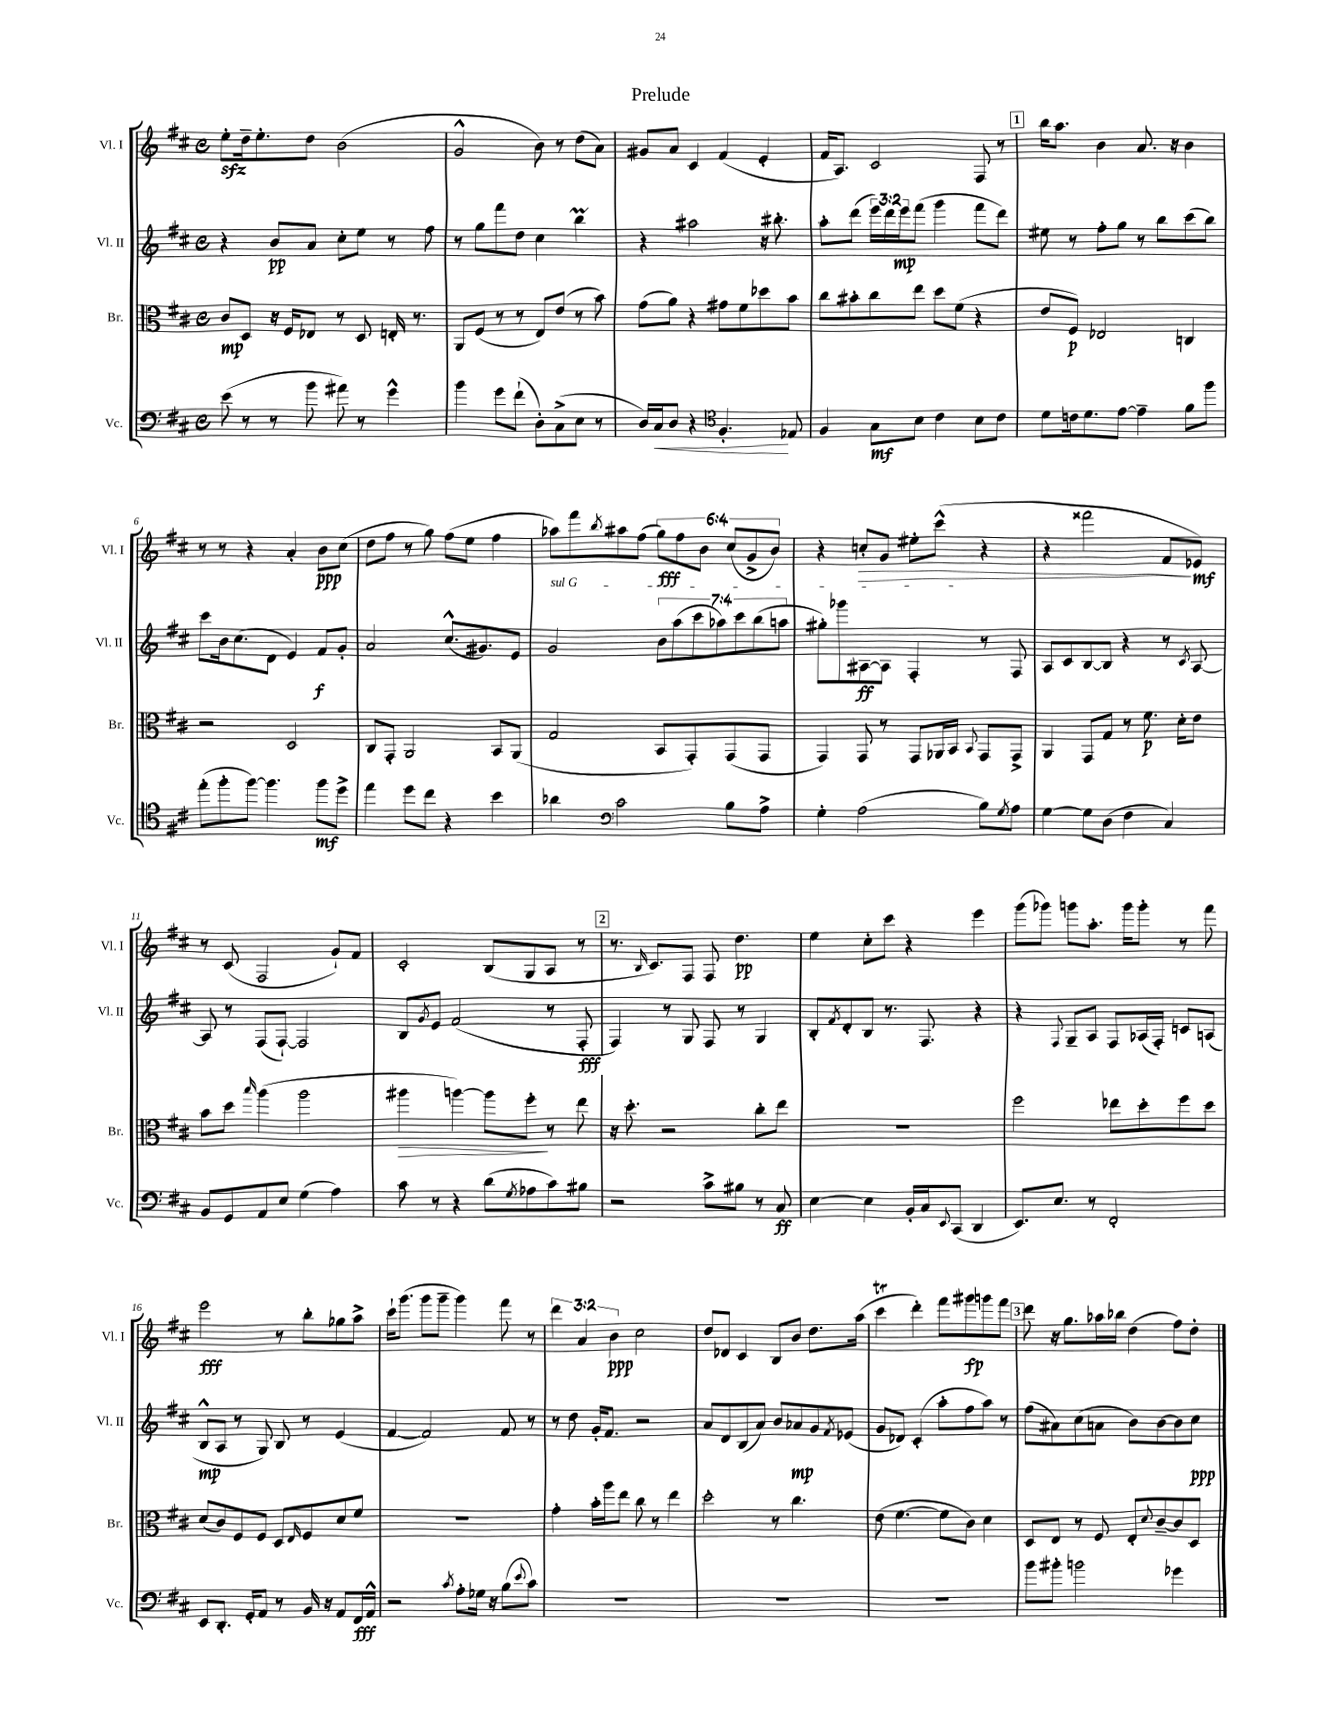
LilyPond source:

\header { title = "Prelude" }
<<
\new StaffGroup <<
\new Staff = "s0" \with { instrumentName = "Vl. I" shortInstrumentName = "Vl. I" } {
    \clef treble \key d \major \defaultTimeSignature \time 4/4 \override Staff.TupletNumber.text = #tuplet-number::calc-fraction-text
    e''8-.\sfz d''16-- e''8.-. d''8 b'2( |
    g'2-^ b'8) r8 d''8( a'8) |
    gis'8 a'8 cis'4 fis'4( e'4-. |
    fis'16 a8.) cis'2 fis8 r8 |
    \mark \markup { \box "1" } b''16 a''8. b'4 a'8. r16 b'4 |
    r8 r8 r4 a'4-. b'8\ppp cis''8( |
    d''8 fis''8 r8 g''8) fis''8( e''8 fis''4 |
    aes''8) fis'''8 \acciaccatura { b''8 } ais''8 fis''8( \tuplet 6/4 { g''8\fff) fis''8 b'8 cis''8( g'8-> b'8) } |
    r4 c''8-.\> g'8 eis''8-. cis'''8-^( r4 |
    r4 fisis'''2 fis'8\! ees'8\mf) |
    r8 cis'8( fis2 g'8-!) fis'8 |
    cis'2-. b8( g8 a8 r8 |
    \mark \markup { \box "2" } r8. \grace { b16 } cis'8.) fis8 fis8 d''4.\pp |
    e''4 cis''8-. cis'''8 r4 e'''4 |
    g'''8( ges'''8) g'''8 a''8.-. g'''16 g'''8-. r8 fis'''8 |
    e'''2\fff r8 b''8-. ges''8 a''8-> |
    cis'''16-! g'''8.( g'''8 g'''8-- g'''4) fis'''8 r8 |
    \tuplet 3/2 { d'''4 a'4 b'4\ppp } cis''2 |
    d''8 des'8 cis'4 b8 b'8 d''8. a''16( |
    cis'''4\trill d'''4-.) fis'''8 gis'''8\fp g'''8 fis'''8 |
    \mark \markup { \box "3" } d'''8 r16 g''8. aes''16 bes''16 d''4( fis''8) d''8-. \bar "|." |
}
\new Staff = "s1" \with { instrumentName = "Vl. II" shortInstrumentName = "Vl. II" } {
    \clef treble \key d \major \defaultTimeSignature \time 4/4 \override Staff.TupletNumber.text = #tuplet-number::calc-fraction-text
    r4 b'8\pp a'8 cis''8-. e''8 r8 fis''8 |
    r8 g''8 fis'''8 d''8 cis''4 b''4\prall |
    r4 ais''2 r16 bis''8.-. |
    a''8-. d'''8( \tuplet 3/2 { e'''16) d'''16 e'''16\mp } fis'''8( g'''4 fis'''8 d'''8) |
    \mark \markup { \box "1" } eis''8 r8 fis''8-. g''8 r8 b''8 cis'''8( b''8) |
    cis'''8 b'16 cis''8.( d'8 e'4) fis'8\f g'8-. |
    a'2 cis''8.-^( gis'8.) e'8 |
    \once \override TextSpanner.bound-details.left.text = \markup { \italic "sul G" } g'2\startTextSpan \tuplet 7/4 { b'8 a''8( cis'''8 aes''8) cis'''8 b''8( a''8 } |
    gis''8-.) ges'''8 ais8~\ff ais8 fis4-.\stopTextSpan r8 fis8 |
    a8 cis'8 b8~ b8 r4 r8 \acciaccatura { cis'8 } a8~ |
    a8 r8 fis8( fis8~-!) fis2 |
    b8 \acciaccatura { g'8 } e'8 fis'2( r8 fis8-.\fff |
    \mark \markup { \box "2" } fis4) r8 g8 fis8 r8 g4 |
    b8-. \acciaccatura { fis'8 } d'8-. b8 r8. fis8. r4 |
    r4 \appoggiatura { fis8 } g8-- a8 fis8 aes16( fis16-.) c'8 a8( |
    b8-^\mp a8 r8 g8) b8 r8 e'4( |
    fis'4~ fis'2) fis'8 r8 |
    r8 d''8 g'16-. fis'8. r2 |
    a'8 d'8 b8( a'8) b'8 aes'8\mp g'8 \acciaccatura { fis'8 } ees'8( |
    g'8 des'8) cis'4-.( a''8-. fis''8 a''8) r8 |
    \mark \markup { \box "3" } fis''8( ais'8) cis''8( a'8 b'8) b'8~ b'8 cis''8\ppp \bar "|." |
}
\new Staff = "s2" \with { instrumentName = "Br." shortInstrumentName = "Br." } {
    \clef alto \key d \major \defaultTimeSignature \time 4/4
    cis'8\mp d8 r16 fis16 ees8 r8 d8 e16-. r8. |
    a,8 fis8( r8 r8 e8) e'8( r8 b'8) |
    g'8( a'8) r4 gis'8 fis'8 des''8 b'8 |
    cis''8 bis'8-. cis''8 e''8 d''8 fis'8( r4 |
    \mark \markup { \box "1" } e'8 fis8\p) ees2 c4 |
    r2 d2 |
    cis8 g,8-. a,2 b,8 a,8( |
    g2 b,8 g,8-.) g,8( g,8 |
    g,4) g,8 r8 g,8 aes,16 b,16 \appoggiatura { b,8 } g,8 g,8-> |
    a,4 g,8 g8 r8 fis'8.\p d'16-. e'8 |
    b'8 d''8 \grace { b''16 } a''4( a''2 |
    ais''4\> a''4~) a''8 fis''8-.\! r8 e''8 |
    \mark \markup { \box "2" } r16 d''8.-. r2 cis''8-. e''8 |
    R1 |
    fis''2 ees''8 d''8-. fis''8 d''8 |
    d'8( cis'8) fis8 fis8 d8 \grace { e16 } fis8 d'8 fis'8 |
    R1 |
    g'4-. b'16-. a''16 e''8 cis''8 r8 e''4 |
    d''2-. r8 cis''4. |
    e'8( fis'4.~ fis'8 cis'8) d'4 |
    \mark \markup { \box "3" } d8 e8 r8 fis8 e8-. \appoggiatura { d'8 } cis'8~-- cis'8 d8 \bar "|." |
}
\new Staff = "s3" \with { instrumentName = "Vc." shortInstrumentName = "Vc." } {
    \clef bass \key d \major \defaultTimeSignature \time 4/4
    e'8( r8 r8 b'8 ais'8) r8 g'4-^ |
    b'4 g'8 fis'8-!( d8-.) cis8->( e8 r8 |
    d16) cis16\< d8 r4 \clef tenor fis4.-.\! ees8 |
    fis4 g8\mf b8 cis'4 b8 cis'8 |
    \mark \markup { \box "1" } d'8 c'16 d'8. e'8~ e'4-- fis'8 fis''8 |
    e''8-.( fis''8-. fis''8~) fis''4. fis''8\mf d''8-> |
    e''4 d''8 cis''8 r4 b'4 |
    aes'4 \clef bass cis'2 b8 a8-> |
    g4-. a2( b8) \acciaccatura { g8 } a8 |
    g4~ g8 d8( fis4 cis4) |
    b,8 g,8 a,8 e8 g4( a4) |
    cis'8 r8 r4 d'8( \acciaccatura { g8 } aes8 cis'8) bis8 |
    \mark \markup { \box "2" } r2 cis'8-> bis8 r8 cis8\ff |
    e4~ e4 b,16-. cis16 \appoggiatura { e,8 } cis,8( d,4 |
    e,8.) e8. r8 fis,2-. |
    e,8 d,8.-. g,16-. a,8 r8 b,16 r16 a,8 fis,16\fff a,16-^ |
    r2 \acciaccatura { cis'8 } a8-. ges16 r16 b8( \appoggiatura { e'8 } cis'8) |
    R1 |
    R1 |
    R1 |
    \mark \markup { \box "3" } b'8 bis'8-. b'2 ges'4 \bar "|." |
}
>>
>>
